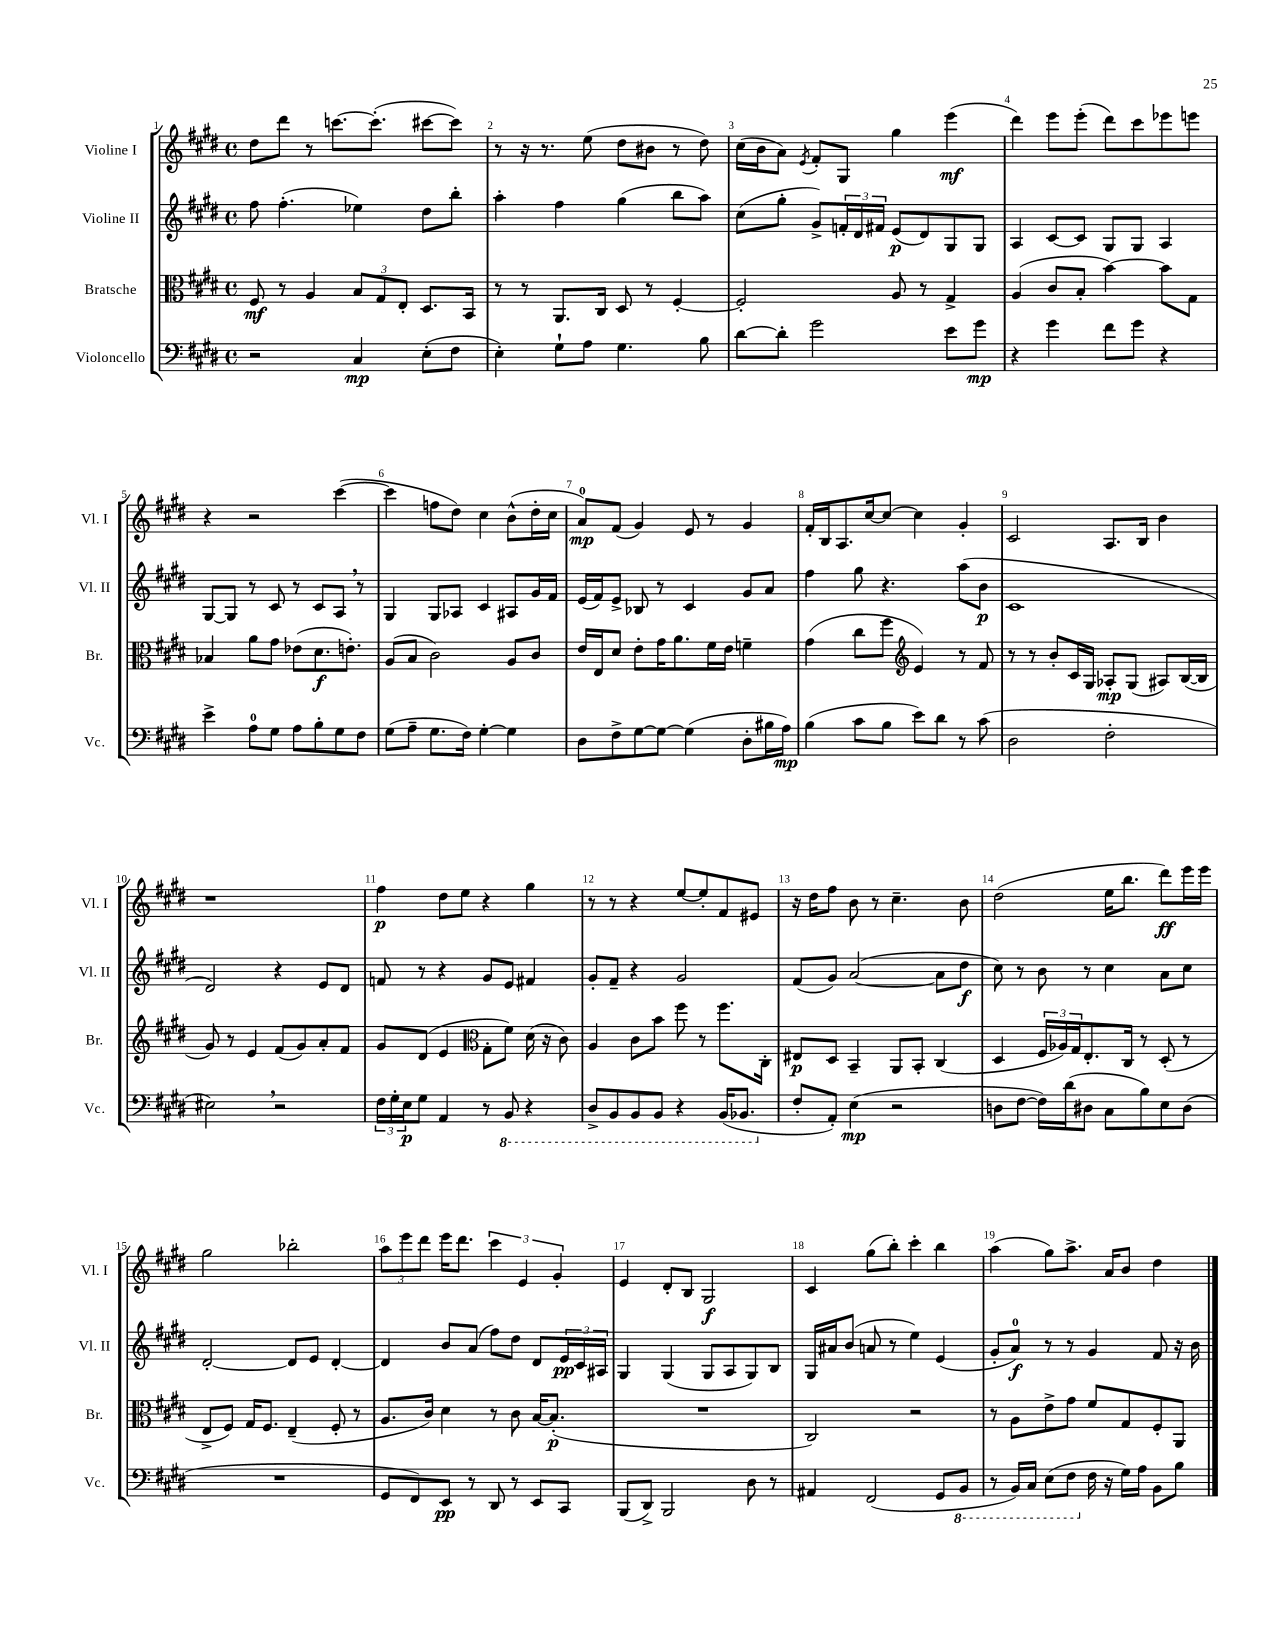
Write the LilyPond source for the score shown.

<<
\new StaffGroup <<
\new Staff = "s0" \with { instrumentName = "Violine I" shortInstrumentName = "Vl. I" } {
    \clef treble \key e \major \defaultTimeSignature \time 4/4
    dis''8 dis'''8 r8 c'''8.~ c'''8.-.( cis'''8~ cis'''8) |
    r8 r16 r8. e''8( dis''8 bis'8 r8 dis''8) |
    cis''16( b'16 a'8) \acciaccatura { e'8 } fis'8-. gis8 gis''4 e'''4\mf( |
    dis'''4) e'''8 e'''8-.( dis'''8) cis'''8 ees'''8 e'''8 |
    r4 r2 cis'''4~( |
    cis'''4 f''8 dis''8) cis''4 b'8-^( dis''16-. cis''16 |
    a'8-0\mp) fis'8( gis'4) e'8 r8 gis'4 |
    fis'16-. b16 a8. cis''16~ cis''8~ cis''4 gis'4-. |
    cis'2 a8. b16 b'4 |
    r1 |
    fis''4\p dis''8 e''8 r4 gis''4 |
    r8 r8 r4 e''8~ e''8-. fis'8 eis'8 |
    r16 dis''16 fis''8 b'8 r8 cis''4.-- b'8 |
    dis''2( e''16 b''8. dis'''8\ff) e'''16 e'''16 |
    gis''2 bes''2-. |
    \tuplet 3/2 { a''8 e'''8 dis'''8 } e'''16 dis'''8. \tuplet 3/2 { cis'''4 e'4 gis'4-. } |
    e'4 dis'8-. b8 gis2\f |
    cis'4 gis''8( b''8-.) cis'''4-. b''4 |
    a''4( gis''8) a''8.-> a'16 b'8 dis''4 \bar "|." |
}
\new Staff = "s1" \with { instrumentName = "Violine II" shortInstrumentName = "Vl. II" } {
    \clef treble \key e \major \defaultTimeSignature \time 4/4
    fis''8 fis''4.-.( ees''4) dis''8 b''8-. |
    a''4-. fis''4 gis''4( b''8 a''8) |
    cis''8( gis''8-. gis'8->) \tuplet 3/2 { f'16-. dis'16 fis'16 } e'8\p( dis'8) gis8 gis8 |
    a4 cis'8~ cis'8 gis8 gis8 a4 |
    gis8~ gis8 r8 cis'8 r8 cis'8 a8 \breathe r8 |
    gis4 gis8 aes8 cis'4 ais8 gis'16 fis'16 |
    e'16( fis'16) e'8-> bes8 r8 cis'4 gis'8 a'8 |
    fis''4 gis''8 r4. a''8( b'8\p |
    cis'1 |
    dis'2) r4 e'8 dis'8 |
    f'8 r8 r4 gis'8 e'8 fis'4 |
    gis'8-. fis'8-- r4 gis'2 |
    fis'8( gis'8) a'2~( a'8 dis''8\f |
    cis''8) r8 b'8 r8 cis''4 a'8 cis''8 |
    dis'2~-. dis'8 e'8 dis'4~-. |
    dis'4 b'8 a'8( fis''8) dis''8 dis'8 \tuplet 3/2 { e'16\pp cis'16 ais16 } |
    gis4 gis4( gis8 a8 gis8) b8 |
    gis16 ais'16 b'8( a'8 r8 e''4) e'4( |
    gis'8-. a'8-0\f) r8 r8 gis'4 fis'8 r16 b'16 \bar "|." |
}
\new Staff = "s2" \with { instrumentName = "Bratsche" shortInstrumentName = "Br." } {
    \clef alto \key e \major \defaultTimeSignature \time 4/4
    fis8\mf r8 a4 \tuplet 3/2 { b8 gis8 e8-. } dis8. b,16 |
    r8 r8 a,8. cis16 dis8 r8 fis4~-. |
    fis2-. a8 r8 gis4-> |
    a4( cis'8 b8-. b'4~) b'8 gis8 |
    bes4 a'8 gis'8 ees'8( dis'8.\f e'8.-.) |
    a8( b8 cis'2) a8 cis'8 |
    e'16 e16 dis'8 e'8-. gis'16 a'8. fis'16 e'16 f'4-- |
    gis'4( cis''8 fis''8 \clef treble e'4) r8 fis'8 |
    r8 r8 b'8-. cis'16 gis16 aes8-.\mp gis8( ais8) b16~( b16 |
    gis'8) r8 e'4 fis'8( gis'8) a'8-. fis'8 |
    gis'8 dis'8( e'4 \clef alto gis8-. fis'8) dis'16( r16 cis'8) |
    a4 cis'8 b'8 fis''8 r8 fis''8. cis16-. |
    eis8\p dis8 b,4-- a,8 b,8-. cis4( |
    dis4 \tuplet 3/2 { fis16 aes16) gis16 } e8.-. cis16 r8 dis8-.( r8 |
    e8-> fis8) gis16 fis8. e4--( fis8-. r8 |
    a8. cis'16) dis'4 r8 cis'8 b16~ b8.-.\p( |
    R1 |
    cis2) r2 |
    r8 a8 e'8-> gis'8 fis'8 gis8 fis8-. a,8 \bar "|." |
}
\new Staff = "s3" \with { instrumentName = "Violoncello" shortInstrumentName = "Vc." } {
    \clef bass \key e \major \defaultTimeSignature \time 4/4
    r2 cis4\mp e8-.( fis8 |
    e4-.) gis8-! a8 gis4. b8 |
    dis'8~ dis'8-. gis'2 e'8 gis'8\mp |
    r4 gis'4 fis'8 gis'8 r4 |
    e'4-> a8-0 gis8 a8 b8-. gis8 fis8 |
    gis8( a8-- gis8. fis16) gis4~-. gis4 |
    dis8 fis8-> gis8~ gis8~ gis4( dis8-. bis16 a16\mp) |
    b4( cis'8 b8 e'8) dis'8 r8 cis'8( |
    dis2 fis2-. |
    eis2) \breathe r2 |
    \tuplet 3/2 { fis16 gis16-. e16\p } gis8 a,4 r8 \ottava #-1 b,,8 r4 |
    dis,8-> b,,8 b,,8 b,,8 r4 b,,16( bes,,8. \ottava #0 |
    fis8-. a,8-.) e4\mp( r2 |
    d8 fis8~ fis16) dis'16( dis8 cis8 b8) e8 dis8( |
    R1 |
    gis,8 fis,8) e,8\pp r8 dis,8 r8 e,8 cis,8 |
    b,,8( dis,8->) b,,2 dis8 r8 |
    ais,4 fis,2( gis,8 \ottava #-1 b,,8 |
    r8 b,,16) cis,16 e,8( fis,8 \ottava #0 fis16 r16 gis16) a16 b,8 b8 \bar "|." |
}
>>
>>
\layout { \context { \Score \override BarNumber.break-visibility = ##(#f #t #t) barNumberVisibility = #all-bar-numbers-visible } }
